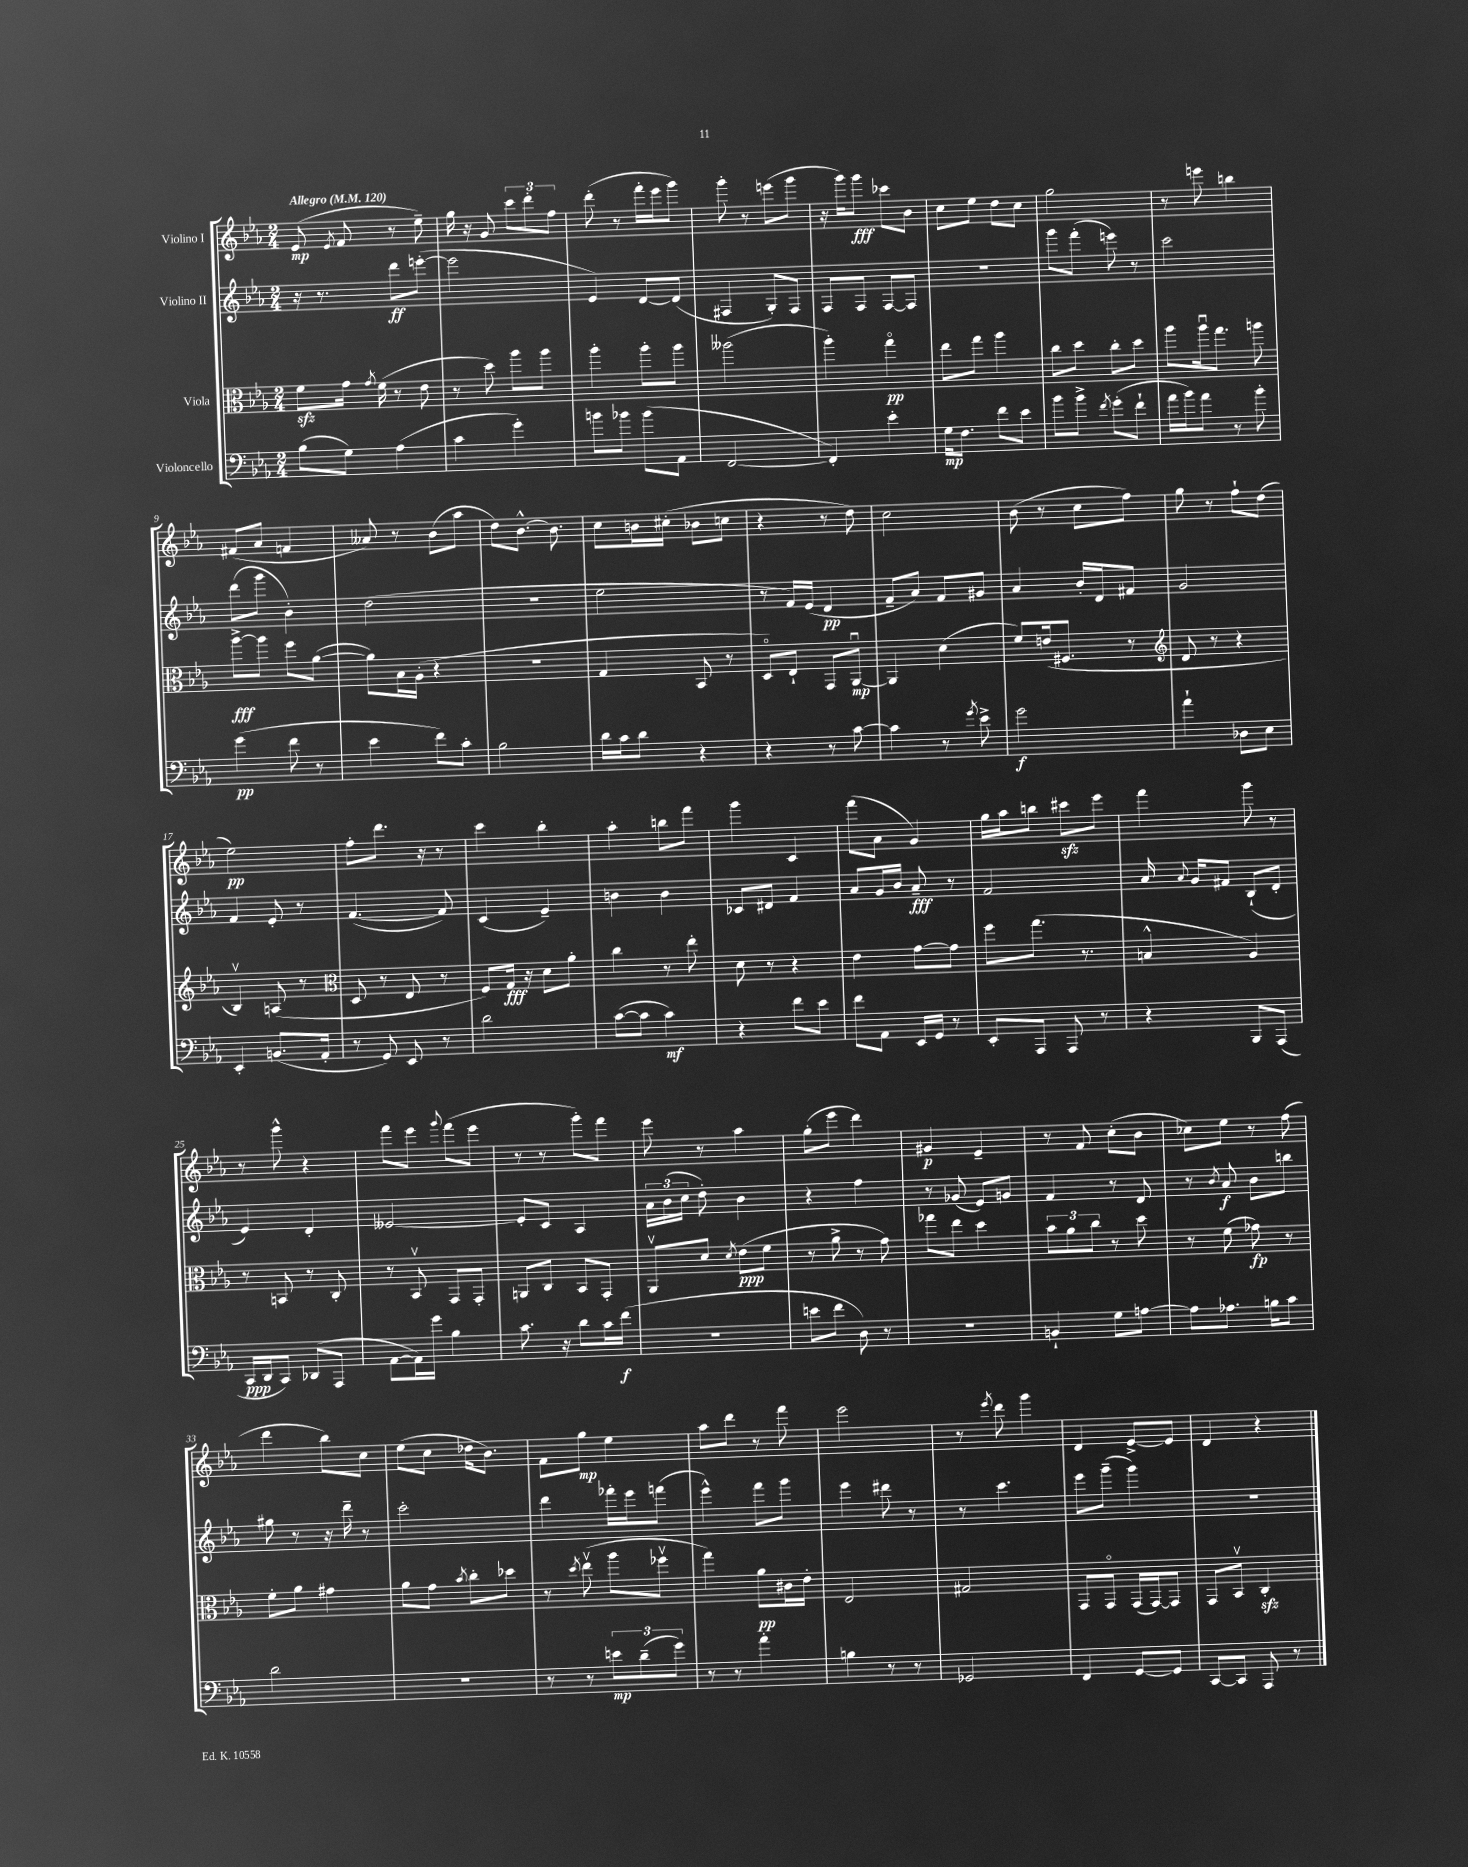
<<
\new StaffGroup <<
\new Staff = "s0" \with { instrumentName = "Violino I" } {
    \clef treble \key ees \major \numericTimeSignature \time 2/4 \tempo "Allegro" 4 = 120
    \autoBeamOff ees'8\mp( \acciaccatura { ees'8 } f'8 r8 ees''8--) |
    g''16 r16 g'8 \tuplet 3/2 { c'''8[ d'''8-. f''8] } |
    d'''8-.( r8 f'''16[-. ees'''16 g'''8]) |
    g'''8-. r8 e'''8[( g'''8] |
    r16 g'''16[) g'''8]\fff ces'''8[ bes'8] |
    c''8[ ees''8] d''8[ c''8] |
    g''2 |
    r8 e'''8 b''4 |
    fis'8[( aes'8] f'4 |
    aeses'8) r8 bes'8[( aes''8] |
    d''8[) bes'8.]~-^ bes'8. |
    c''8[ b'16 cis''16]-.( bes'8[ c''8] |
    r4 r8 d''8) |
    c''2 |
    bes'8( r8 c''8[ f''8]) |
    g''8 r8 f''8[-! d''8]( |
    ees''2\pp) |
    f''8[-. d'''8.] r16 r8 |
    c'''4 bes''4-. |
    aes''4-. b''8[ f'''8] |
    g'''4 c'4 |
    f'''8[( aes'8] g'4) |
    g''16[ aes''16 b''8] cis'''8[\sfz ees'''8] |
    f'''4 g'''8 r8 |
    r8 g'''8-^ r4 |
    f'''8[ ees'''8] \appoggiatura { g'''8 } f'''8[( ees'''8] |
    r8 r8 g'''8[-.) f'''8] |
    ees'''8 r8 aes''4 |
    g''8[-.( ees'''8] d'''4) |
    gis'4\p ees'4-- |
    r8 f'8 c''8[-.( bes'8] |
    ces''8[) ees''8] r8 f''8( |
    d'''4 bes''8[) c''8] |
    ees''8[( c''8] des''16[ bes'8.]) |
    f'8[ g''8]\mp ees''4 |
    aes''8[ d'''8] r8 f'''8 |
    ees'''2 |
    r8 \acciaccatura { ees'''8 } d'''8 g'''4 |
    d'4 ees'8[~-> ees'8] |
    d'4 r4 \bar "|." |
}
\new Staff = "s1" \with { instrumentName = "Violino II" } {
    \clef treble \key ees \major \numericTimeSignature \time 2/4
    \autoBeamOff r16 r8. d'''8[\ff e'''8]~-.( |
    e'''2 |
    ees'4) d'8[~ d'8]( |
    fis4 g8[-.) fis8] |
    f8[ f8] f8[~ f8] |
    R2 |
    g'''8[ f'''8]-.( e'''8) r8 |
    c'''2 |
    d'''8[( g'''8] bes'4-.) |
    d''2( |
    R2 |
    ees''2 |
    r8 f'16[) ees'16]( d'4\pp |
    f'8[-- aes'8]) f'8[ gis'8] |
    aes'4 bes'16[-. d'16 fis'8] |
    g'2 |
    f'4 ees'8-. r8 |
    f'4.~( f'8) |
    c'4( ees'4--) |
    b'4 b'4 |
    ces'8[ dis'8] f'4 |
    aes'8[ g'16 bes'16] aes'8--\fff r8 |
    f'2 |
    aes'16 \appoggiatura { aes'8 } g'16[ fis'8] bes8[-!( d'8]-. |
    ees'4) d'4-. |
    eeses'2~ |
    eeses'8[-. c'8] aes4 |
    \tuplet 3/2 { aes'16[ bes'16( c''16] } d''8-.) bes'4 |
    r4 f''4 |
    r8 ges'8( ees'8[) g'8] |
    f'4 r8 d'8 |
    r8 \acciaccatura { bes'8 } aes'8\f bes'8[ b''8] |
    gis''8 r8 r16 d'''16-- r8 |
    c'''2-. |
    d'''4 fes'''16[-. ees'''16 f'''8]( |
    ees'''4-^) f'''8[ g'''8] |
    ees'''4 dis'''8 r8 |
    r8 c'''4. |
    ees'''8[ g'''8]--( g'''4) |
    R2 \bar "|." |
}
\new Staff = "s2" \with { instrumentName = "Viola" } {
    \clef alto \key ees \major \numericTimeSignature \time 2/4
    \autoBeamOff f'8[\sfz g'16] \acciaccatura { g'8 } f'16( r8 ees'8 |
    r8 d''8) aes''8[ aes''8] |
    aes''4-. aes''8[-. aes''8] |
    aeses''2( |
    aes''4-.) g''4\flageolet\pp |
    ees''8[ g''8] aes''4 |
    c''8[ d''8] c''8[-. d''8] |
    aes''8[ aes''16\downbow g''8.] a''8 |
    aes''8[~->\fff aes''8] f''8[ aes'8]~( |
    aes'8[) bes16 aes16]-.( r4 |
    R2 |
    g4 bes,8 r8 |
    d8[\flageolet) ees8]-! g,8[ aes,8]~\downbow\mp |
    aes,4 d'4( |
    f'8[) e'16( fis8.] r8 |
    \clef treble d'8 r8 r4 |
    bes4\upbow) a8( r8 |
    \clef alto d8 r8 ees8 r8 |
    f8[) g16]\fff r16 d'8[ aes'8]-. |
    c''4 r8 ees''8-. |
    d'8 r8 r4 |
    ees'4 g'8[~ g'8] |
    f''8[ g''8.]( r8. |
    b4-^ aes4) |
    r8 b,8 r8 c8-. |
    r8 bes,8\upbow g,8[ g,8]-. |
    a,8[ c8] bes,8[ g,8]-. |
    aes,8[\upbow d'8] \acciaccatura { d'8 } ees'8[\ppp( f'8] |
    r8 aes'8-> r8 g'8) |
    ges''8[ ees''8] d''4 |
    \tuplet 3/2 { bes'8[ aes'8 c''8] } r8 d''8 |
    r8 f'8( ges'8\fp) r8 |
    f'8[-. aes'8] gis'4 |
    aes'8[ g'8] \acciaccatura { bes'8 } c''8[-. des''8] |
    r8 \acciaccatura { d''8 } ees''8\upbow( aes''8[ fes''8]\upbow |
    g''4) aes'8[\pp cis'16 ees'16]-. |
    ees2 |
    gis2 |
    g,8[ g,8]\flageolet g,16[( g,16~) g,8] |
    g,8[ bes,8]\upbow c4-.\sfz \bar "|." |
}
\new Staff = "s3" \with { instrumentName = "Violoncello" } {
    \clef bass \key ees \major \numericTimeSignature \time 2/4
    \autoBeamOff bes8[( g8]) aes4( |
    c'4 g'4-.) |
    b'8[ bes'8] bes'8[( aes,8] |
    f,2~ |
    f,4-.) ees'4-. |
    g16[\mp f8.] f'8[ ees'8] |
    bes'8[ bes'8]-> \acciaccatura { f'8 } g'8[-.( f'8]-! |
    aes'16[ bes'16) aes'8] r8 bes'8-. |
    g'4\pp( f'8 r8 |
    ees'4 f'8[) c'8]-. |
    bes2 |
    d'16[ c'16 d'8] r4 |
    r4 r8 c'8~ |
    c'4 r8 \acciaccatura { g'8 } ees'8-> |
    g'2\f |
    aes'4-! des8[ ees8] |
    ees,4-. b,8.[( aes,16]-. |
    r8 g,8) ees,8 r8 |
    d'2 |
    c'8[~( c'8] c'4\mf) |
    r4 f'8[ ees'8] |
    f'8[ aes,8] ees,16[ g,16] r8 |
    ees,8[-. aes,,8] aes,,8 r8 |
    r4 bes,,8[ aes,,8]( |
    c,16[\ppp d,16 c,8]) des,8[( aes,,8] |
    aes,8[~ aes,16) g'16] bes4 |
    c'8. r16 d'8[ c'16 f'16]\f( |
    r2 |
    e'8[ f'8] d8) r8 |
    R2 |
    b,4-! g8[ a8]~ |
    a8[ aes8.] b16[ c'8] |
    d'2 |
    R2 |
    r8 r8 \tuplet 3/2 { e'8[\mp d'8--( g'8]) } |
    r8 r8 aes'4-. |
    b4 r8 r8 |
    ges,2 |
    f,4 g,8[~ g,8] |
    c,8[~ c,8] aes,,8 r8 \bar "|." |
}
>>
>>
